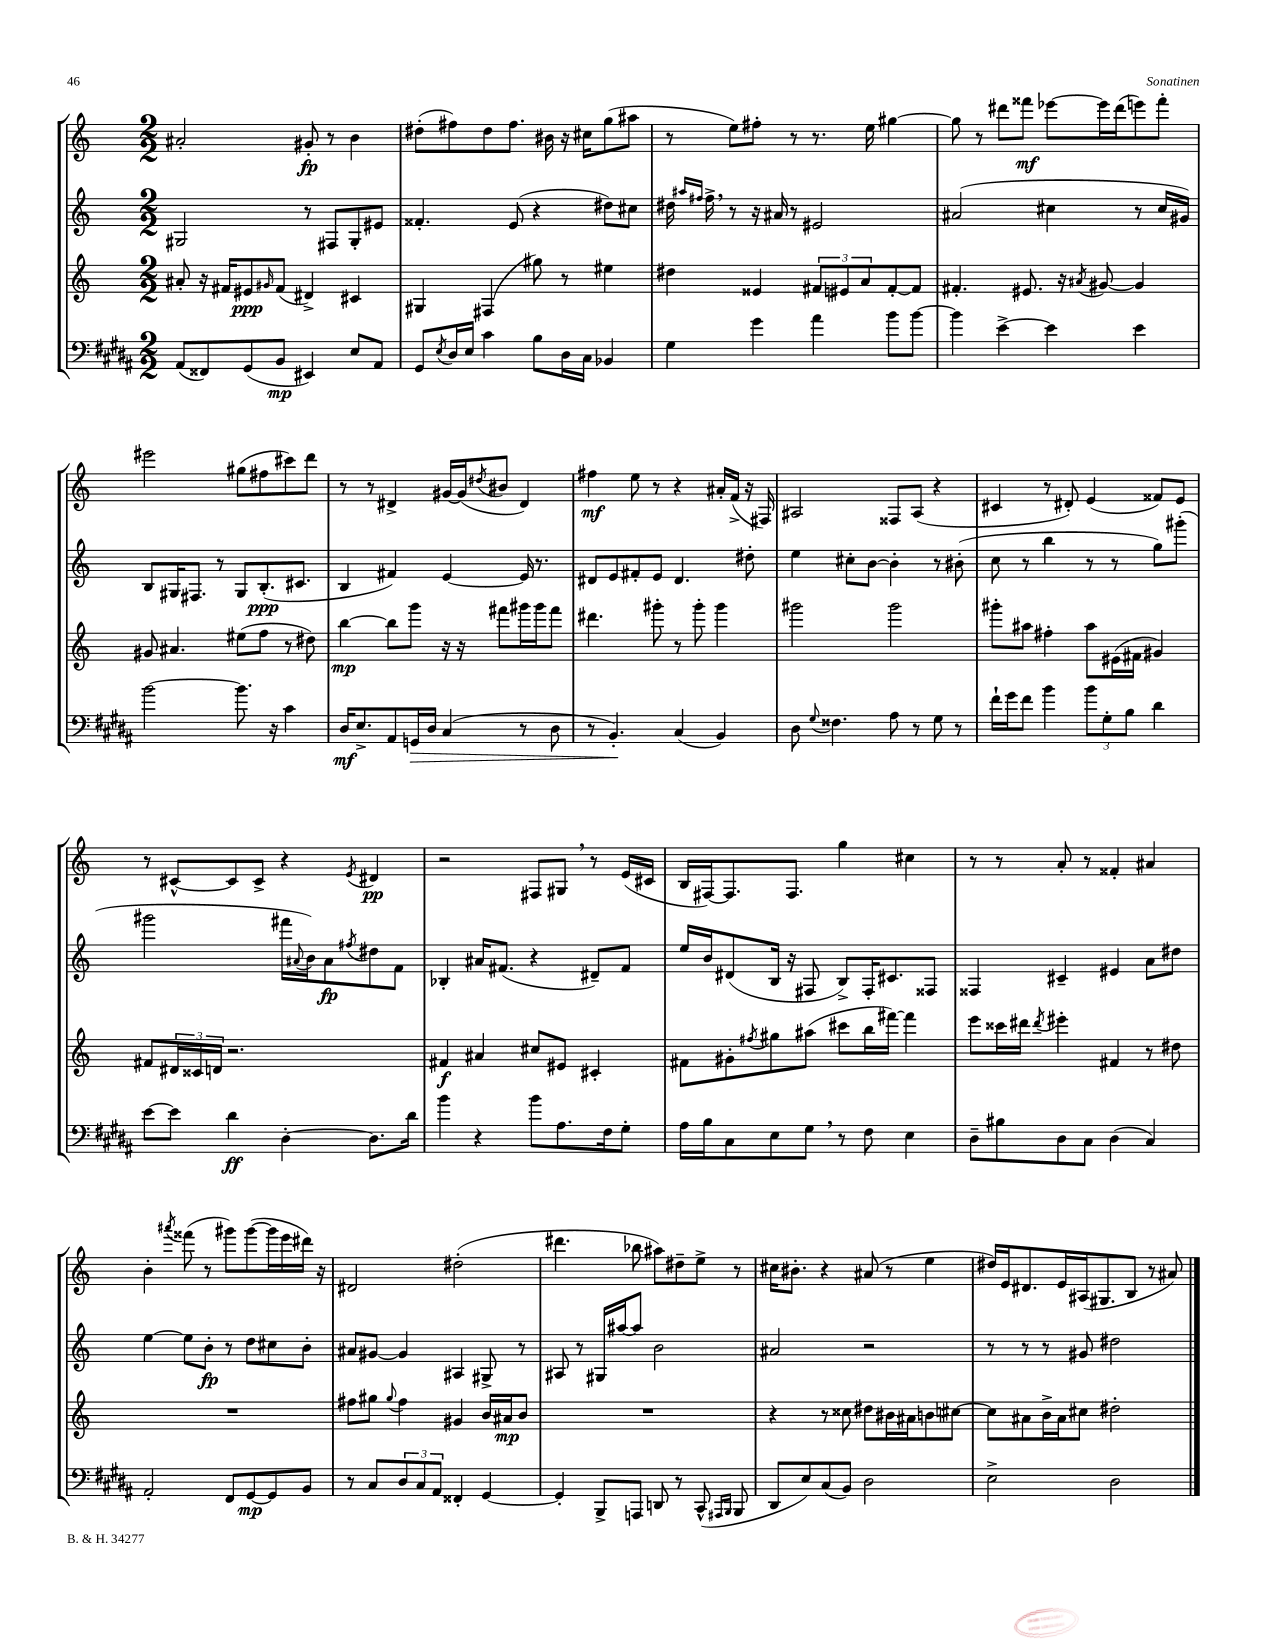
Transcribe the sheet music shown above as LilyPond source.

<<
\new StaffGroup <<
\new Staff = "s0" {
    \clef treble \key c \major \numericTimeSignature \time 2/2
    ais'2-. gis'8-.\fp r8 b'4 |
    dis''8-.( fis''8) dis''8 fis''8. bis'16 r16 cis''16 g''8( ais''8 |
    r8 e''8) fis''8-. r8 r8. e''16 gis''4~ |
    gis''8 r8 dis'''8 fisis'''8\mf ees'''8~ ees'''16 dis'''16( e'''8) fisis'''8-. |
    eis'''2 gis''8( fis''8 cis'''8) d'''8 |
    r8 r8 dis'4-> gis'16~ gis'16( \acciaccatura { dis''8 } bis'8 dis'4) |
    fis''4\mf e''8 r8 r4 ais'16-. f'16->( r16 fis16) |
    ais2 fisis8 ais8( r4 |
    cis'4 r8 dis'8-.) e'4( fisis'8) e'8 |
    r8 cis'8~-^ cis'8 cis'8-> r4 \acciaccatura { e'8 } dis'4\pp |
    r2 fis8 gis8 \breathe r8 e'16( cis'16 |
    b16 fis16~) fis8. fis8. g''4 cis''4 |
    r8 r8 a'8-. r8 fisis'4-. ais'4 |
    b'4-. \acciaccatura { ais'''8 } fisis'''8( r8 gis'''8) gis'''8~( gis'''16 e'''16 dis'''16) r16 |
    dis'2 dis''2-.( |
    dis'''4. bes''8 ais''8) dis''8-- e''8-> r8 |
    cis''16 bis'8.-. r4 ais'8( r8 e''4 |
    dis''16) e'16 dis'8. e'16 ais16( gis8. b8 r8 ais'8) \bar "|." |
}
\new Staff = "s1" {
    \clef treble \key c \major \numericTimeSignature \time 2/2
    gis2 r8 fis8 gis8-. eis'8 |
    fisis'4.-. e'8( r4 dis''8) cis''8 |
    dis''16 \grace { ais''16 fis''16 } fis''16-> \breathe r8 r16 ais'16 r8 eis'2 |
    ais'2( cis''4 r8 cis''16 gis'16) |
    b8 gis16 fis8. r8 gis8 b8.-.\ppp( cis'8. |
    b4 fis'4) e'4~ e'16 r8. |
    dis'8 e'8 fis'8-. e'8 dis'4. dis''8-. |
    e''4 cis''8-. b'8~ b'4-. r8 bis'8-.( |
    c''8 r8 b''4 r8 r8 g''8) gis'''8-.( |
    gis'''2 fis'''16 \appoggiatura { ais'8 } b'16) ais'8\fp \acciaccatura { fis''8 } dis''8 f'8 |
    bes4-. ais'16 fis'8.( r4 dis'8--) fis'8 |
    e''16 b'16 dis'8( b16 r16 fis8 b8->) fis16-. cis'8. fisis8 |
    fisis4 cis'4-- eis'4 a'8 dis''8 |
    e''4~ e''8 b'8-.\fp r8 d''8 cis''8 b'8-. |
    ais'8 gis'8~ gis'4 ais4 gis8-> r8 |
    ais8 r8 gis16 ais''16~ ais''8 b'2 |
    ais'2 r2 |
    r8 r8 r8 gis'8 dis''2 \bar "|." |
}
\new Staff = "s2" {
    \clef treble \key c \major \numericTimeSignature \time 2/2
    ais'8-. r16 fis'16 eis'8\ppp \grace { gis'16 } fis'8( dis'4->) cis'4 |
    gis4 fis4( gis''8) r8 eis''4 |
    dis''4 eisis'4 \tuplet 3/2 { fis'8 eis'8 a'8 } fis'8~-. fis'8 |
    fis'4.-. eis'8. r16 \acciaccatura { ais'8 } gis'8~ gis'4 |
    gis'8 ais'4. eis''8( f''8 r8 dis''8) |
    b''4~\mp b''8 g'''8 r16 r16 fis'''8 gis'''16 gis'''16 fis'''8 |
    dis'''4. gis'''8-. r8 gis'''8-. gis'''4 |
    gis'''2 gis'''2 |
    gis'''8-. ais''8 fis''4-. ais''8 eis'16( fis'16 gis'4) |
    fis'8 \tuplet 3/2 { dis'16 cisis'16 d'16 } r2. |
    fis'4\f ais'4 cis''8 eis'8 cis'4-. |
    fis'8 gis'8-. \acciaccatura { fis''8 } gis''8 ais''8( cis'''8 b''16 fis'''16~) fis'''4 |
    e'''8 cisis'''16 dis'''16 \acciaccatura { dis'''8 } eis'''4-. fis'4 r8 dis''8 |
    R1 |
    fis''8 gis''8 \appoggiatura { gis''8 } fis''4 gis'4 b'16 ais'16\mp b'8 |
    R1 |
    r4 r8 cisis''8 dis''8 bis'16 ais'16 b'8 cis''8~ |
    cis''8 ais'8 b'16-> ais'16 cis''8 dis''2-. \bar "|." |
}
\new Staff = "s3" {
    \clef bass \key b \major \numericTimeSignature \time 2/2
    ais,8( fisis,8) gis,8( b,8\mp eis,4) e8 ais,8 |
    gis,8 \acciaccatura { e8 } dis16 e16 cis'4 b8 dis16 cis16 bes,4 |
    gis4 gis'4 ais'4 b'8 b'8~ |
    b'4 e'4~-> e'4 e'4 |
    b'2~ b'8. r16 cis'4 |
    dis16\mf e8.-> ais,8 g,16\> dis16 cis4( r8 dis8 |
    r8 b,4.-.\!) cis4( b,4) |
    dis8 \appoggiatura { gis8 } fisis4. ais8 r8 gis8 r8 |
    fis'16-! gis'16 fis'8 b'4 \tuplet 3/2 { b'8 gis8-. b8 } dis'4 |
    e'8~ e'8 dis'4\ff dis4~-. dis8. dis'16 |
    b'4 r4 b'8 ais8. fis16 gis8-. |
    ais16 b16 cis8 e8 gis8 \breathe r8 fis8 e4 |
    dis8-- bis8 dis8 cis8 dis4( cis4) |
    ais,2-. fis,8 gis,8~\mp gis,8 b,8 |
    r8 cis8 \tuplet 3/2 { dis8 cis8 ais,8 } fisis,4-. gis,4~ |
    gis,4-. b,,8-> a,,8 d,8 r8 cis,8-^( \grace { ais,,16 b,,16 } b,,8 |
    dis,8 e8) cis8( b,8) dis2 |
    e2-> dis2 \bar "|." |
}
>>
>>
\layout { \context { \Score \remove "Bar_number_engraver" } }
